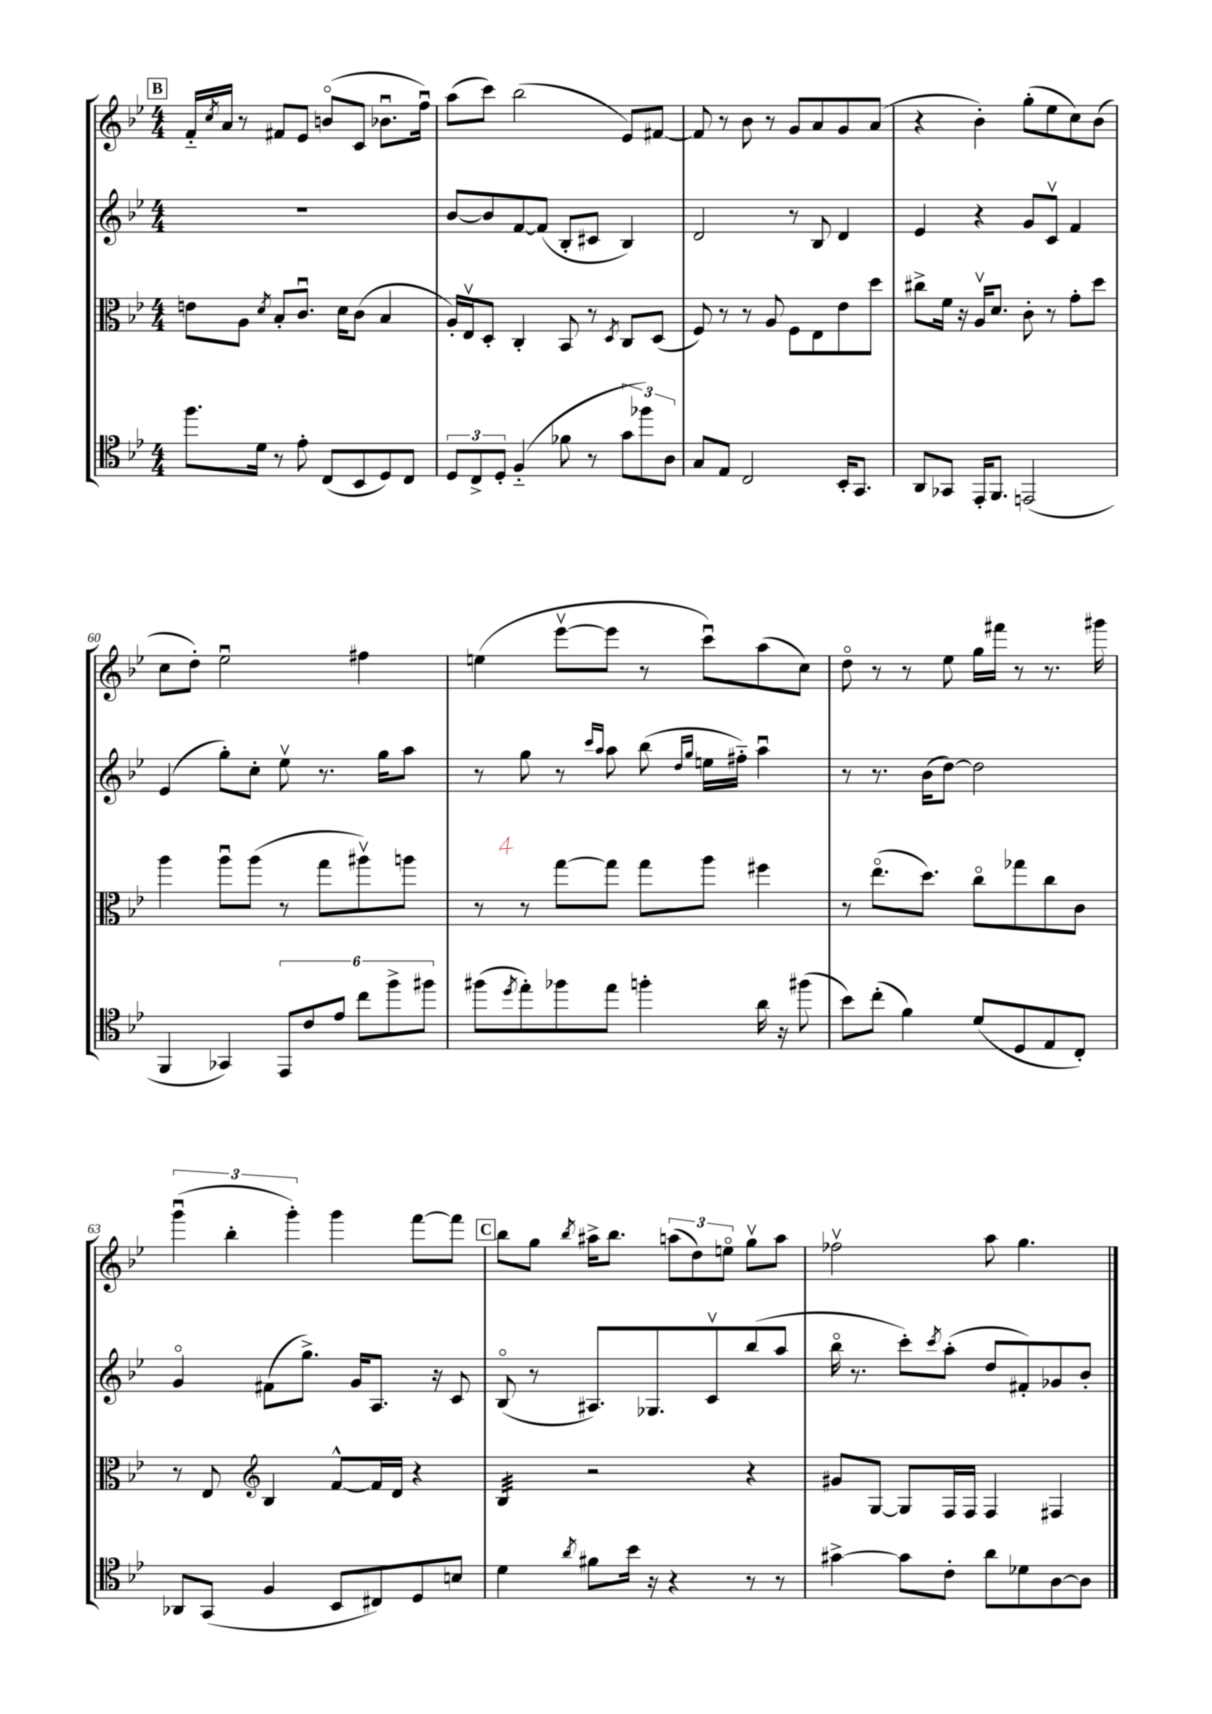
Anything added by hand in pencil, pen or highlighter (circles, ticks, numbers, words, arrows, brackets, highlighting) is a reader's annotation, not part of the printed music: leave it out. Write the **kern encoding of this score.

**kern	**kern	**kern	**kern
*staff4	*staff3	*staff2	*staff1
*clefC4	*clefC3	*clefG2	*clefG2
*k[b-e-]	*k[b-e-]	*k[b-e-]	*k[b-e-]
*M4/4	*M4/4	*M4/4	*M4/4
8.ff	8e	1r	16f'~
.	.	.	8qcc
.	.	.	16a
.	8A	.	8r
16d	.	.	.
.	8qd	.	.
8r	8B-'	.	8f#
8e-'	8.cu	.	8e-
(8C	.	.	(8bo
.	16d	.	.
8BB-	(8c	.	8c
8D)	4B-	.	8.b-u
8C	.	.	.
.	.	.	16ffu)
=	=	=	=
12D	16A')	[8b-	(8aa
.	16E-v	.	.
12C^	.	.	.
.	8D'	8b-]	8ccc)
12D'	.	.	.
(4F'~	4C'	[8f	(2bb-
.	.	(8f]	.
8f-	8BB-	8B-'	.
8r	8r	8c#	.
.	8qD	.	.
12g	8C	4B-)	8e-)
12ff-)	.	.	.
.	(8D	.	[8f#
12A	.	.	.
=	=	=	=
8G	8F)	2d	8f#]
8E-	8r	.	8r
2C	8r	.	8b-
.	8A	.	8r
.	8F	8r	8g
.	8E-	8B-	8a
16BB-'	8e-	4d	8g
8.GG	.	.	.
.	8dd	.	(8a
=	=	=	=
8AA	8cc#^	4e-	4r
8GG-	16f	.	.
.	16r	.	.
16EE-'	16Av	4r	4b-')
8.FF	8.d	.	.
(2EE	8c'	8g	(8gg'
.	8r	8cv	8ee-
.	8g'	4f	8cc)
.	8dd	.	(8b-
=	=	=	=
4FF	4aa	(4e-	8cc
.	.	.	8dd')
4GG-)	8aau	8gg')	2ee-u
.	(8aa	8cc'	.
12EE-	8r	8ee-v	.
12c	.	.	.
.	8gg	8.r	.
12e-	.	.	.
12cc	8aa#v)	.	4ff#
.	.	16gg	.
12ff^	.	.	.
.	8aa	8aa	.
12ff#	.	.	.
=	=	=	=
(8ff#	8r	8r	(4ee
8qdd	.	.	.
8ee-')	8r	8gg	.
8ff-	[8gg	8r	[8eee-v
.	.	16qqccc	.
.	.	16qqaa	.
8ee-	8gg]	8aa	8eee-]
4ff'	8gg	(8bb-	8r
.	.	16qqdd	.
.	.	16qqgg	.
.	8aa	16ee	8cccu)
.	.	16ff#'~)	.
16a	4ff#	4aau	(8aa
16r	.	.	.
(8ff#	.	.	8cc)
=	=	=	=
8b-)	8r	8r	8ddo
(8cc'	(8.ee-o	8.r	8r
4f)	.	.	8r
.	8.dd)	(16b-	.
.	.	[8dd)	8ee-
(8d	8cco	2dd]	16gg
.	.	.	16fff#
8D	8gg-	.	8r
8E-	8cc	.	8.r
8C')	8c	.	.
.	.	.	16ggg#
=	=	=	=
8AA-	8r	4go	(6gggu
(8GG	8E-	.	.
.	.	.	6bb-'
*	*clefG2	*	*
4F	4B-	(8f#	.
.	.	.	6ggg')
.	.	8.gg^)	.
8BB-	[8f^^	.	4ggg
.	.	16g	.
8C#)	16f]	8.A	.
.	16d	.	.
8D	4r	.	[8fff
.	.	16r	.
8B	.	8c	8fff]
=	=	=	=
4d	4B-	(8B-o	8bb-
.	.	8r	8gg
8qa	.	.	8qbb-
8f#	2r	8.A#)	16aa#^
.	.	.	8.bb-
16b-	.	.	.
16r	.	8.G-	.
4r	.	.	(12aa
.	.	.	12dd)
.	.	8cv	.
.	.	.	12eeo
8r	4r	(8bb-	8ggv
8r	.	8aa	8aa
=	=	=	=
[4g#^	8g#	16bb-o	2ff-v
.	.	8.r	.
.	[8G	.	.
8g#]	8G]	8ccc')	.
.	.	8qccc	.
8c'	16F	(8aa'	.
.	16F	.	.
8a	4F	8dd	8aa
8d-	.	8f#')	4.gg
[8A	4F#	8g-	.
8A]	.	8b-'	.
==	==	==	==
*-	*-	*-	*-
